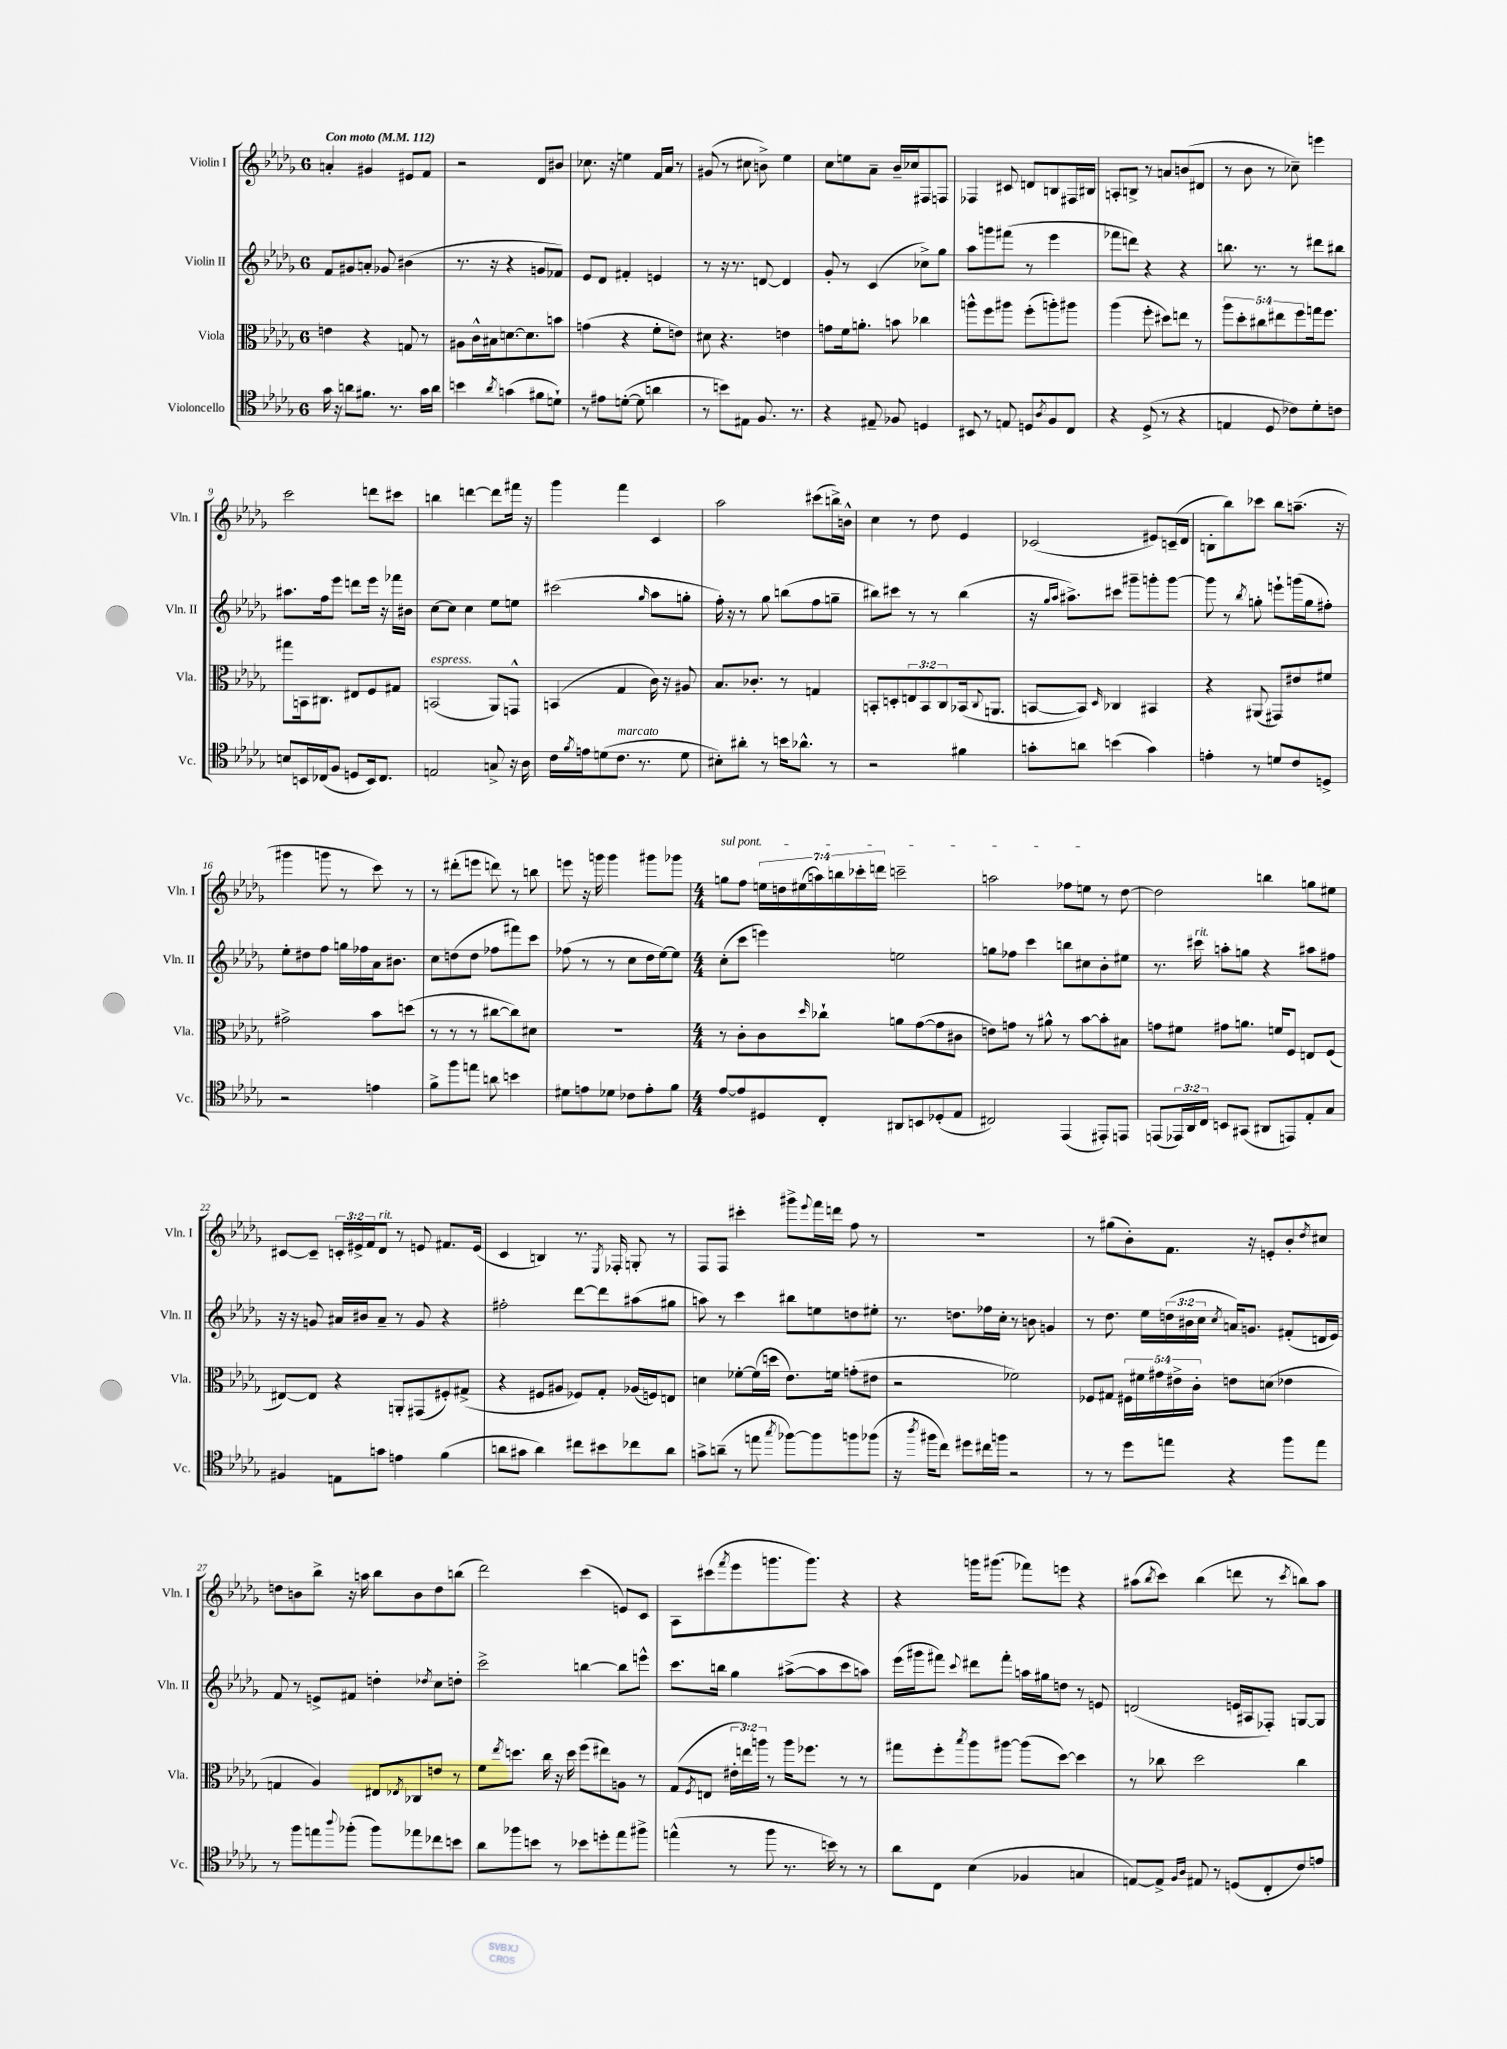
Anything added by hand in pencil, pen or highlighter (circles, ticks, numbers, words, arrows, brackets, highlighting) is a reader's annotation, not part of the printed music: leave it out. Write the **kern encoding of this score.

**kern	**kern	**kern	**kern
*staff4	*staff3	*staff2	*staff1
*clefC4	*clefC3	*clefG2	*clefG2
*k[b-e-a-d-g-]	*k[b-e-a-d-g-]	*k[b-e-a-d-g-]	*k[b-e-a-d-g-]
*M6/8	*M6/8	*M6/8	*M6/8
*MM112	*MM112	*MM112	*MM112
16g-	4e	8f	4a'
16r	.	.	.
8a	.	8g#	.
8.f#	4r	8a'	4g#
.	.	8g-	.
8.r	.	.	.
.	8G	(4b#	8e#
16g-	8r	.	8f
16a	.	.	.
=	=	=	=
4b	8A#	8.r	2r
.	16c^^	.	.
.	16B#	16r	.
8qa-	.	.	.
(4g	[8.d	4r	.
.	8.d]	.	.
8f#	.	8g	8d-
8d`)	8b	8f-)	8b#
=	=	=	=
8r	(4g	8e-	8.cc-
8e#	.	8d-	.
.	.	.	16r
([8d'	4r	4f#'	4ee
8d]	.	.	.
4a	8f'	4e	16f
.	.	.	16a-
.	8e)	.	8r
=	=	=	=
8r	8d#	8r	(8g#
8b)	4.r	16r	8r
.	.	8.r	.
8E#	.	.	8cc#
8.F	.	[8d	8b^)
.	4e	4d]	4ee-
8.r	.	.	.
=	=	=	=
4r	8g	8g-'	8cc
.	16f	8r	8ee
.	8.a'	.	.
8E#~	.	(4c	8a-~
8F-	8b	.	16b-~
.	.	.	16cc-
4D	4cc-	8cc-^)	8F#
.	.	8gg-	8F
=	=	=	=
8BB#	8aa^^	8aa-	4F-
8r	8ff	8ggg	.
8E	8aa#	(8fff#	8c#
8D	(8ff'	8r	8d
8qA-	.	.	.
8F	8aa')	4eee-	8B
8C	8aa#	.	16F#
.	.	.	16B#
=	=	=	=
4r	(4aa-	8fff-	8A'
.	.	8ddd)	8B^
(8D-^	8ff'	4r	8r
8r	8dd#)	.	8a
4r	8ee	4r	(8b
.	8r	.	8d#
=	=	=	=
4E	10aa-	8.bb	8r
.	10dd-'	.	.
.	.	.	8b-
.	.	8.r	.
.	10cc#	.	.
8D-	.	.	8r
.	10ee#	.	.
8c-)	.	8r	8cc-~)
.	10ff	.	.
8d-'	16gg	8ddd#	4eee
.	8.ff	.	.
8c	.	8bb#	.
=	=	=	=
8B	8gg#	8.aa#	2ccc
16BB	16BB	.	.
(16C-	8.C#	16ff	.
8F	.	8eee-	.
8D	8E#	8ddd	.
16BB)	8F	16eee-	8ddd
8.C-	.	16r	.
.	8G#	16fff-	8ccc#
.	.	16b#	.
=	=	=	=
2E	(2BB	[8cc	4bb
.	.	8cc]	.
.	.	4cc	[4ddd
8G^	8AA-)	8ee-	8ddd]
16r	8GG^^	8ee	16fff#
16A-	.	.	16r
=	=	=	=
16c	(4BB	(2ccc#	4ggg-
8qf	.	.	.
16e	.	.	.
(8d	.	.	.
8.c	4G-	.	4fff
8.r	.	.	.
.	.	16qqgg-	.
.	16c)	8aa-	4c
.	16r	.	.
8d	8A#	8gg'	.
=	=	=	=
8B#')	8.B-	16ff')	2aa-
.	.	16r	.
8a#'	.	8r	.
.	8.c-'	.	.
8r	.	8gg-	.
16b	8r	(8bb	.
8.a-^^	.	.	.
.	4G	8ff	(8ccc#
8r	.	8gg~	16bb^)
.	.	.	16b^^
=	=	=	=
2r	8BB'	8bb#)	4cc
.	8D'	8ccc#	.
.	12E	8r	8r
.	12BB	.	.
.	.	8r	8dd-
.	12C	.	.
4f#	(16BB-	(4bb#	4e-
.	8qqC	.	.
.	8.AA	.	.
=	=	=	=
8g'	[8BB	16r	(2c-
.	.	16qqgg-	.
.	.	16qqaa-	.
.	.	8.aa#^)	.
8a	8BB])	.	.
.	16qqD-	.	.
(4b	4C-	8ccc#	.
.	.	8ggg#~	.
4g)	4BB#	8ggg'	8e#)
.	.	[8ggg	(16c~
.	.	.	16d-
=	=	=	=
4e'	4r	8ggg]	8B'
.	.	8r	8bb-)
.	.	8qbb-	.
8r	(8AA#	8gg'	8ccc-
8d	8GG#)	8eee`	8bb-
8c	8e#	(16ggg	(8.aa~
.	.	16gg	.
8D^	8f#	8ff#')	.
.	.	.	16r
=	=	=	=
2r	2g#^	8ee-'	4ggg#
.	.	8dd#	.
.	.	8ff	8ggg
.	.	16gg	8r
.	.	16ff-	.
4e	8b-	16a-	8ccc)
.	.	8.b#	.
.	(8dd	.	8r
=	=	=	=
8f^	8r	8cc	8r
8ff	8r	(8dd	(8ddd#'
8ee	8r	8dd	8eee
8a	[8cc#	8ff-	8ddd)
4b	8cc#])	8fff#)	8r
.	8d#	8ccc	8bb
=	=	=	=
8d#	2.r	(8ff-	8eee
8e	.	8r	16r
.	.	.	16ggg
8d-	.	8r	4ggg
8c-	.	8cc	.
8e'	.	16dd-	8ggg#
.	.	[16ee-)	.
8f	.	8ee-]	8ggg-
=	=	=	=
*M4/4	*M4/4	*M4/4	*M4/4
[8e-	8r	(8cc'	8gg
8e-]	8c'	8ccc	8ff
8D#	8c	4eee)	28ee
.	.	.	28dd
.	.	.	(28ee#
.	.	.	28aa)
.	16qqdd-	.	.
8C'	8cc-`	.	.
.	.	.	28bb
.	.	.	28ccc-'
.	.	.	28ddd
8AA#	8a	2ee	2ccc~
8BB	([8g-	.	.
(8D-'	8g-]	.	.
8E-	8c#	.	.
=	=	=	=
2C#)	8e)	8gg	2aa
.	8g	8ff-	.
.	8r	4ccc	.
.	8a#^^	.	.
(4EE-	8r	8bb	8ff-
.	[8b-	8cc#	8ee
8EE#')	8b-']	8b-'	8r
8EE	8B#	8ee#	[8dd-
=	=	=	=
(8EE	8g	8.r	2dd-]
24EE-)	8f#	.	.
24AA-	.	.	.
.	.	16ccc#	.
24C	.	.	.
8BB	8g#	8aa'	.
(8GG#	8.a	8gg	.
8AA#	.	4r	4bb
.	16f	.	.
8EE)	8F	.	.
8E-'	8E	8aa#	8gg
8G-	(8F	8ff#	8ee#
=	=	=	=
4F#	[8E#)	16r	[8c#
.	.	16r	.
.	8E#]	8g	8c#~]
8E	4r	16a#	24c'
.	.	.	24e#^
.	.	16b#	.
.	.	.	24f
8g	.	8a#~	8d-
4e	8AA'	8r	8r
.	(8GG#	8g	8e
(4f	8F#')	4r	8.f#
.	(8G#^	.	.
.	.	.	(16e
=	=	=	=
8a	4r	2ff#'	4c
8g#	.	.	.
4a)	8F#	.	4B)
.	8A#	.	.
8cc#	8F-)	[8ddd-	8.r
8b#	8G-'	8ddd-]	.
.	.	.	8qE-
.	.	.	16F-'
8cc-	(16A-	(8aa#	8G'
.	16F)	.	.
8a	8E	8gg#	8r
=	=	=	=
8g^	4d	8aa)	8F
(8a~	.	8r	8F
8r	[8f-'	4ccc	4ccc#'
8ee	(16f-]	.	.
.	16dd	.	.
8qgg-	.	.	.
[8ff-)	8.e-)	8bb#	8ggg#^
.	.	.	8qqeee-
8ff-]	.	8ee	16fff
.	16f	.	16ddd
8ff	(8g'	8dd	8ff
(8ff-	8e#	8ee#'	8r
=	=	=	=
16r	2r	8.r	1r
8qaa-	.	.	.
16ff#	.	.	.
8cc)	.	.	.
.	.	8.dd	.
8dd#	.	.	.
16cc#	.	16ff-	.
16ff	.	16cc'	.
2r	2f-)	8r	.
.	.	8b	.
.	.	4g	.
=	=	=	=
8r	8F-	8r	8r
8r	8G#	8.dd-	(8gg#
8dd-	20F#	.	8b-')
.	20f#	.	.
.	.	16ee-	.
.	20g#	.	.
8ee	.	(24dd	8.f
.	20e#^	.	.
.	.	24b#	.
.	20c'	.	.
.	.	24cc	.
.	.	8qcc	.
4r	8e	16a)	.
.	.	8.g	16r
.	(8d	.	8e'
8ff	4e-	(8f#'	8b-'
.	.	.	8qdd-
8ee	.	16d	8cc#
.	.	16e-)	.
=	=	=	=
8r	4G	8f	8dd
8ff	.	8r	8b
8ee	4A-)	8e^	8bb-^
8qqaa-	.	.	.
(8ff-'	.	8f#	16r
.	.	.	16aa
8ff-)	8E#	4dd'	8bb-
.	8qE-	.	.
8ee-	8C-	.	8b
.	.	8qdd-	.
8cc-	8e	8cc	8dd
8b	8r	8dd'	(8bb
=	=	=	=
8a-	8f	2ccc^	2ddd-)
.	8qee-	.	.
8ff-	8.dd	.	.
8b	.	.	.
.	16cc	.	.
8r	16r	.	.
.	16dd	.	.
8b-	(8ff	[4bb	(4ccc
8dd'	8ee#)	.	.
8ee-	8A	8bb]	8e)
8ff#^	8r	8eee^^	8c
=	=	=	=
(4ee^^	(8G-	8.ccc	8A-
.	8qF	.	.
.	8E	.	(8ccc#
.	.	16bb	.
.	.	.	8qfff
8r	24e#'	4gg-	8eee-
.	24ee)	.	.
.	24aa	.	.
8ff	8r	.	8.ggg
8.r	16aa	([8aa#^	.
.	8.ff-	.	8.ggg)
.	.	8aa#]	.
16b)	.	.	.
8r	8r	8ccc	4r
8r	8r	8aa)	.
=	=	=	=
8a-	8gg#	(16eee-	4r
.	.	16ggg#	.
8C	8ff'	8fff#)	.
.	8qbb-	8qqccc	.
(4B-	8aa-	8ddd#	16ggg
.	.	.	(8.ggg#
.	[8aa#	8fff#'	.
4F-	(8aa#]	16aa	8fff-)
.	.	16gg#	.
.	[8dd-)	8dd	8eee
4G	4dd-]	8r	4r
.	.	8e	.
=	=	=	=
[8E)	8r	(2d	(8aa#
.	.	.	8qbb-
8E^]	8cc-	.	8ccc)
16qqF	.	.	.
16qqA-	.	.	.
8E#	2dd-	.	(4bb-
8r	.	.	.
(8D	.	16e	8ddd
.	.	16A#	.
8C'	.	8F-')	8r
.	.	.	8qccc
8c)	4cc-	[8G	8bb)
8e	.	8G]	8aa#
==	==	==	==
*-	*-	*-	*-
